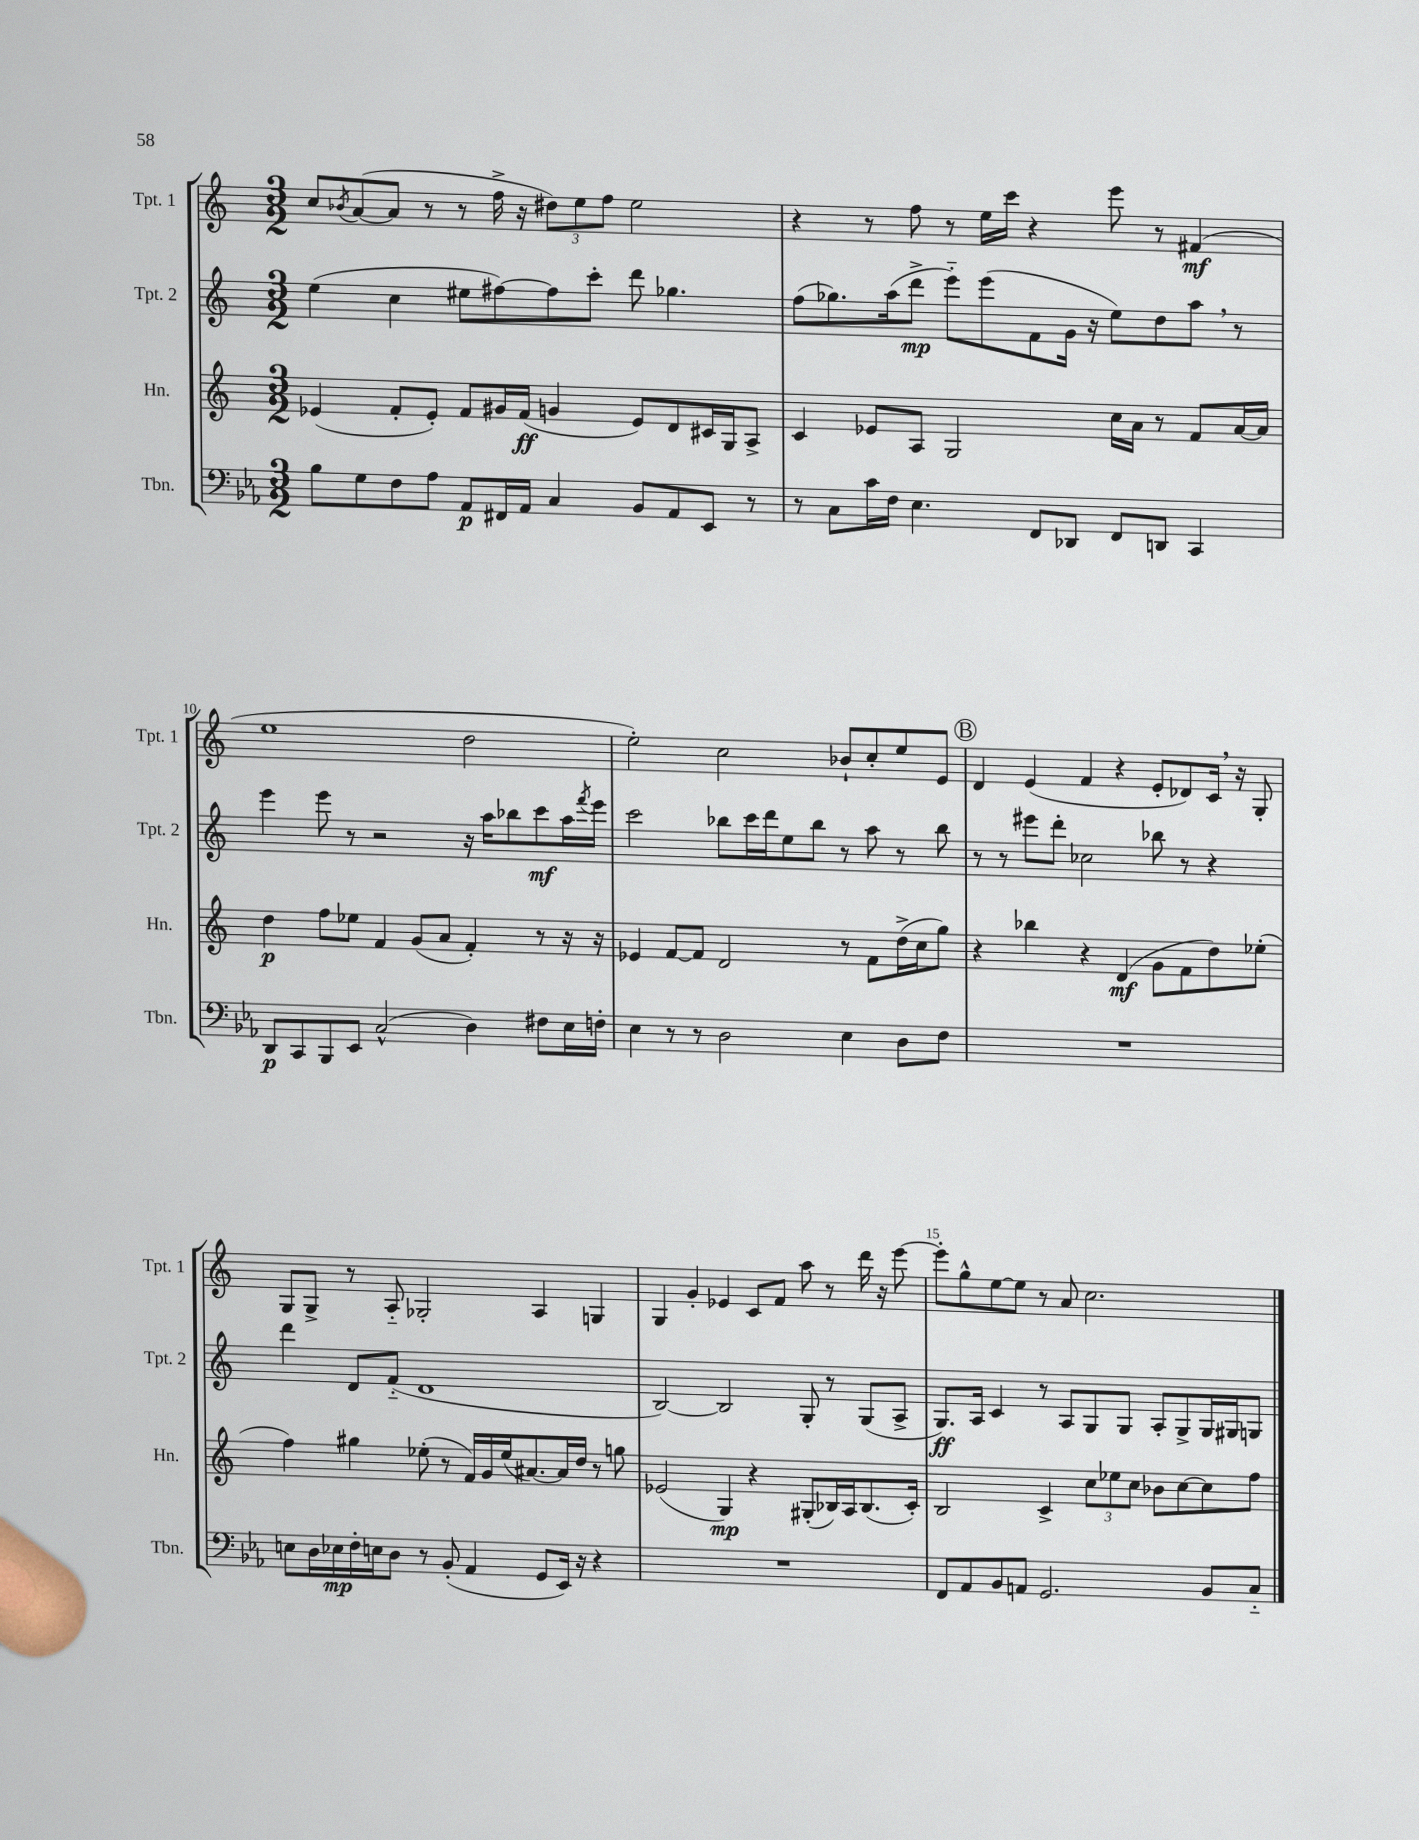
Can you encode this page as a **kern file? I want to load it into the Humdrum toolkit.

**kern	**kern	**kern	**kern
*staff4	*staff3	*staff2	*staff1
*clefF4	*clefG2	*clefG2	*clefG2
*k[b-e-a-]	*k[]	*k[]	*k[]
*M3/2	*M3/2	*M3/2	*M3/2
8B-	(4e-	(4ee	8cc
.	.	.	8qb-
8G	.	.	([8a
8F	8f'	4cc	8a]
8A-	8e-')	.	8r
8AA-	8f	8ee#	8r
16FF#	16g#	[8ff#)	16ff^
16AA-	(16f	.	16r
4C	4g	8ff#]	12dd#)
.	.	.	12ee
.	.	8ccc'	.
.	.	.	12ff
8BB-	8e-)	8ddd	2ee
8AA-	8d	4.gg-	.
8EE-	16c#	.	.
.	16G	.	.
8r	8A^	.	.
=	=	=	=
8r	4c	(8ff	4r
8C	.	8.gg-)	.
16c	8e-	.	8r
16F	.	(16aa	.
4.E-	8A	8ddd^	8ff
.	2G	8eee'~)	8r
.	.	(8eee	16ee
.	.	.	16ccc
8FF	.	8f	4r
8DD-	.	16g	.
.	.	16r	.
8FF	16cc	8ee)	8eee
.	16a	.	.
8DD	8r	8dd	8r
4CC	8f	8aa	(4f#
.	[16a	8r	.
.	16a]	.	.
=	=	=	=
8DD	4dd	4eee	1ee
8CC	.	.	.
8BBB-	8ff	8eee	.
8EE-	8ee-	8r	.
(2C^^	4f	2r	.
.	(8g	.	.
.	8a	.	.
4D)	4f')	16r	2dd
.	.	16aa	.
.	.	8bb-	.
8F#	8r	8ccc	.
16E-	16r	16aa	.
.	.	8qfff	.
16F'	16r	16eee	.
=	=	=	=
4E-	4e-	2ccc	2ee')
8r	[8f	.	.
8r	8f]	.	.
2D	2d	8bb-	2cc
.	.	16ccc	.
.	.	16ddd	.
.	.	8ee	.
.	.	8bb-	.
4E-	8r	8r	8b-`
.	8f	8aa	8cc'
8D	(16dd^	8r	8ee
.	16cc	.	.
8F	8gg)	8bb-	8e
=	=	=	=
1.r	4r	8r	4d
.	.	8r	.
.	4bb-	8eee#	(4e
.	.	8ddd'	.
.	4r	2cc-	4f
.	(4d	.	4r
.	8g	8bb-	8e'
.	8f	8r	8d-)
.	8dd)	4r	16c
.	.	.	16r
.	(8ee-'	.	8G'
=	=	=	=
8E	4ff)	4ddd	8G
16D	.	.	8G^
16E-	.	.	.
16F'	4gg#	8d	8r
16E	.	.	.
8D	.	(8f'~	8A'~
8r	(8ee-'	1d	2G-'
(8BB-'	8r	.	.
4AA-	16f)	.	.
.	16g	.	.
.	(16ee-	.	.
.	[8.a#)	.	.
8GG	.	.	4A
16EE-)	16a#]	.	.
16r	16dd	.	.
4r	8r	.	4G
.	8gg	.	.
=	=	=	=
1.r	(2e-	[2B)	4G
.	.	.	4g'
.	4G)	2B]	4e-
.	4r	.	8c
.	.	.	8f
.	(8G#'	8G'	8aa
.	16B-)	8r	8r
.	16A	.	.
.	(8.B-	(8G	16ddd
.	.	.	16r
.	.	8A^	[8eee
.	16c')	.	.
=	=	=	=
8FF	2B	8.G)	8eee']
8AA-	.	.	8gg^^
.	.	16A	.
8BB-	.	4c	[8ee
8AA	.	.	8ee]
2.GG	4c^	8r	8r
.	.	8A	8a
.	12cc	8G	2.cc
.	12ee-	.	.
.	.	8G	.
.	12cc	.	.
.	8b-	8A'	.
.	[8cc	8G^	.
8BB-	8cc]	16G	.
.	.	16G#	.
8C'~	8ff	8G	.
==	==	==	==
*-	*-	*-	*-
